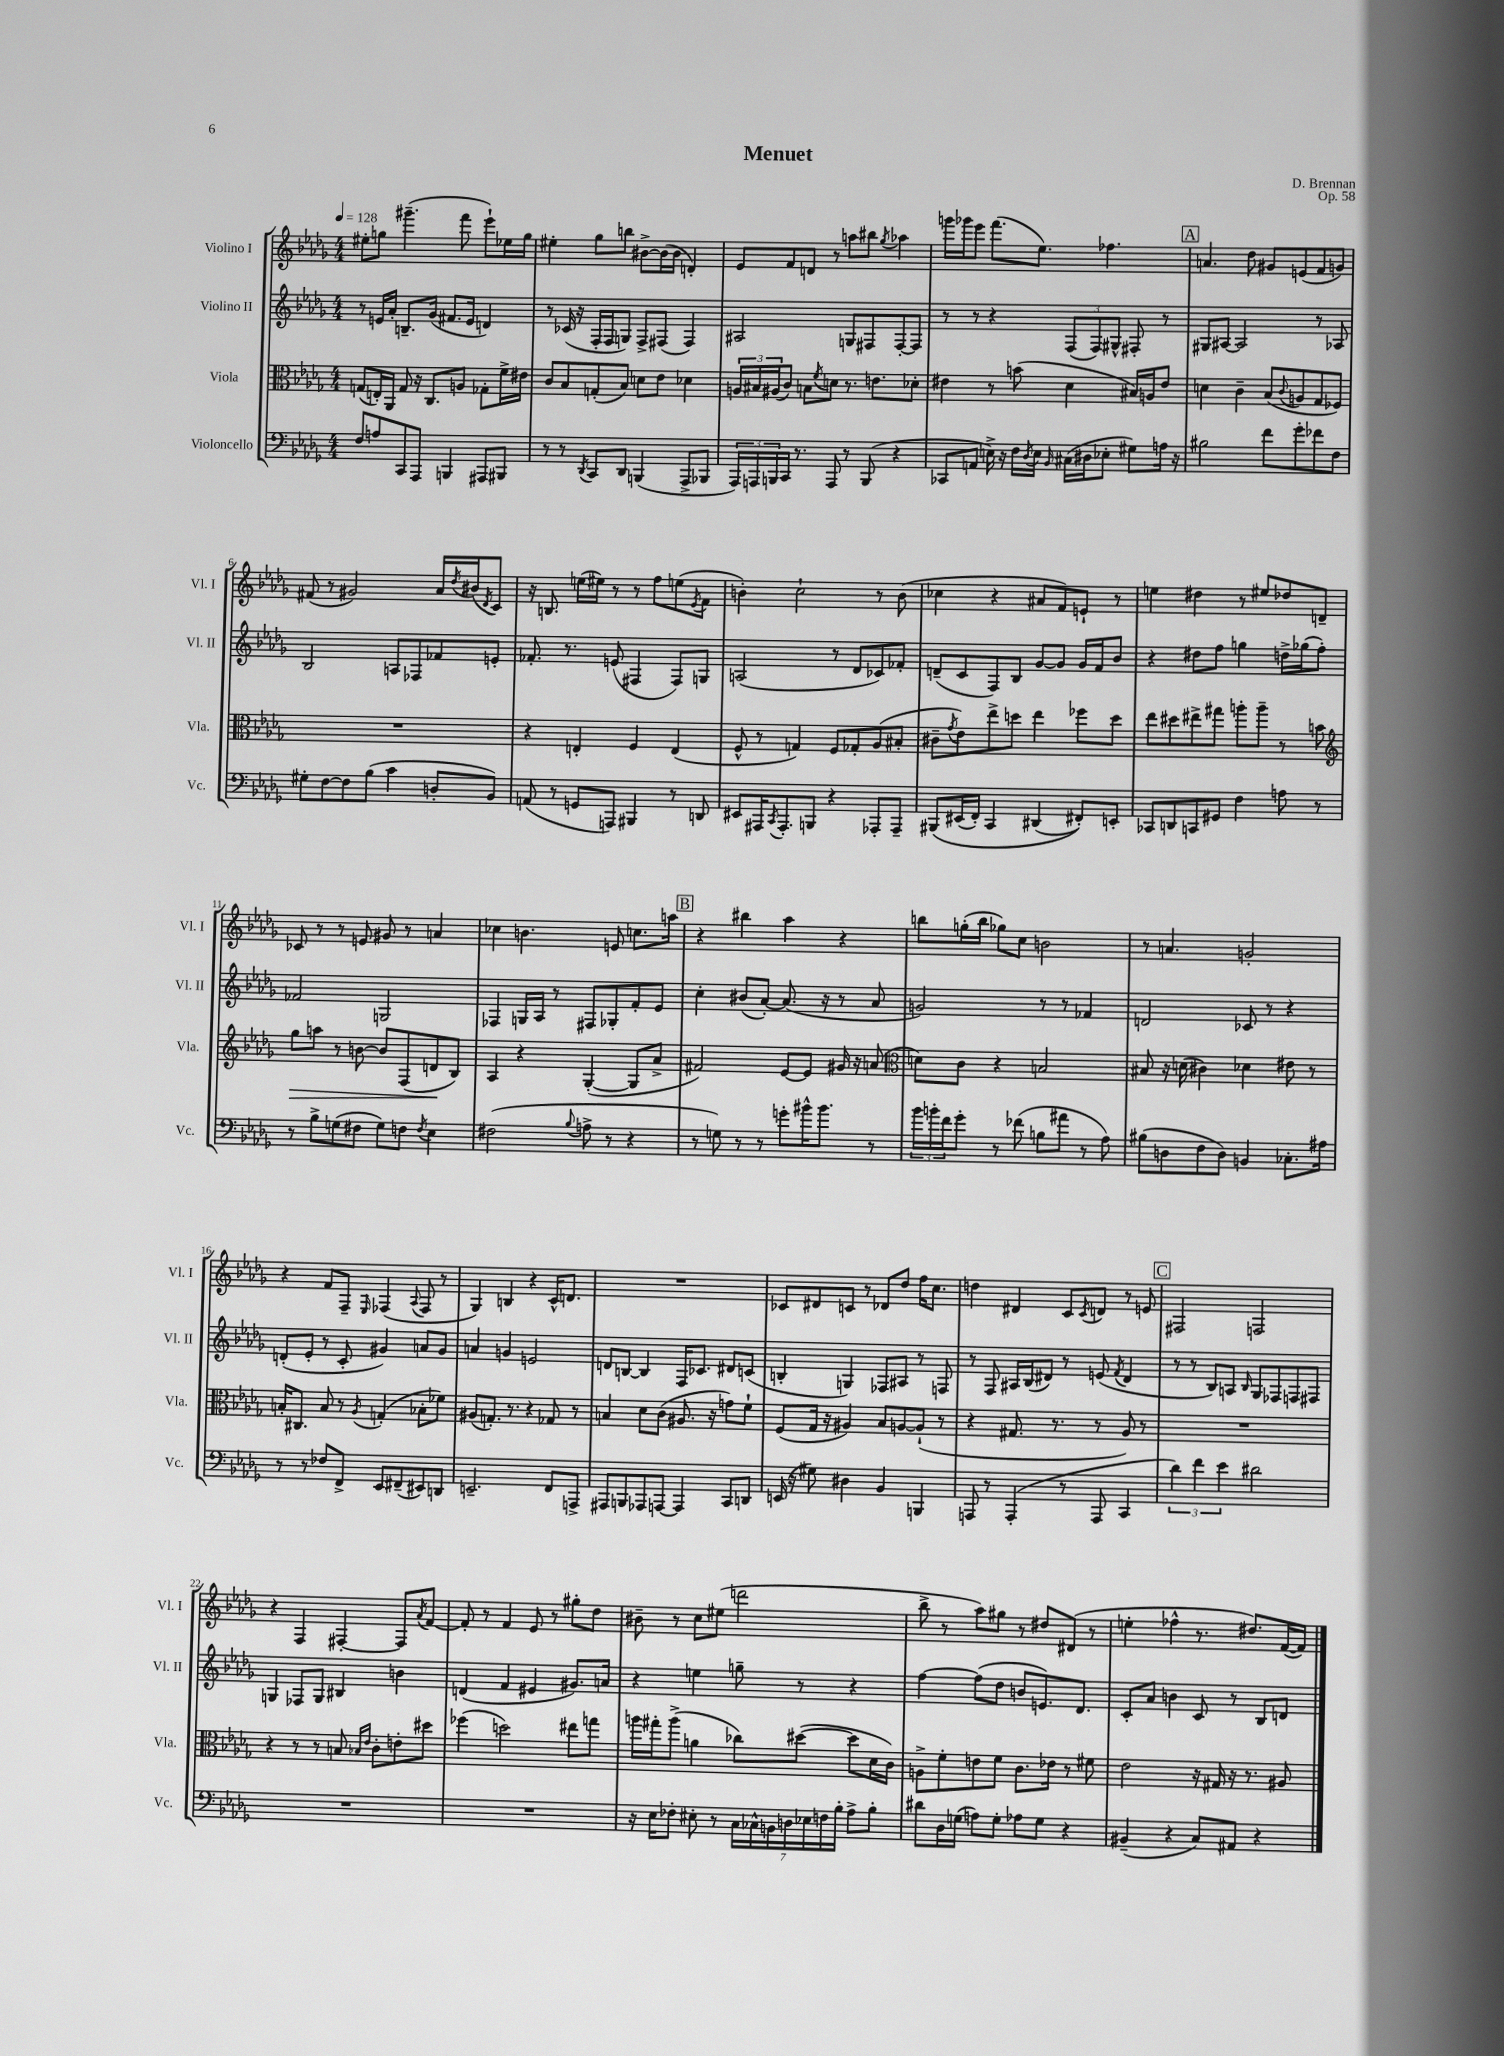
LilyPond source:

\header { title = "Menuet" composer = "D. Brennan" opus = "Op. 58" }
<<
\new StaffGroup <<
\new Staff = "s0" \with { instrumentName = "Violino I" shortInstrumentName = "Vl. I" } {
    \clef treble \key des \major \numericTimeSignature \time 4/4 \tempo 4 = 128
    eis''8-. g''8 gis'''4.--( f'''8 ees'''8-!) ees''16 g''16 |
    eis''4-. ges''8 b''8 bis'8~-> bis'16( bis'16 d'4-.) |
    ees'8 f'8 d'8 r8 a''8 bis''8 \acciaccatura { ges''8 } aes''4 |
    g'''16 ges'''16 ees'''8 f'''8.( ees''8.) fes''4. |
    \mark \markup { \box "A" } a'4. des''8 gis'8 e'8( f'8 g'8) |
    fis'8( r8 gis'2) aes'16 \acciaccatura { des''8 } bis'16( \acciaccatura { des'8 } c'8) |
    r16 b8. e''16( eis''16) r8 r8 f''8 e''8( \acciaccatura { ees'8 } f'8 |
    b'4-.) c''2-! r8 b'8( |
    ces''4 r4 ais'8 f'8) e'8-! r8 |
    e''4 dis''4 r8 eis''8 des''8 d'8-- |
    ces'8 r8 r8 e'8 gis'8 r8 a'4 |
    ces''4 b'4. e'8 c''8. a''16 |
    \mark \markup { \box "B" } r4 bis''4 aes''4 r4 |
    b''8 g''16-.( b''16 ges''8) c''8 b'2 |
    r8 a'4. g'2-. |
    r4 f'8 f8-- \grace { ees16 } fes4( \appoggiatura { aes8 } fes8 r8 |
    ges4) b4 r4 c'16-^ d'8. |
    R1 |
    ces'8 dis'8 c'8 r8 des'8 des''8 f''16 c''8. |
    d''4 dis'4 c'8 \acciaccatura { c'8 } d'8 r8 e'8 |
    \mark \markup { \box "C" } fis2 f2 |
    r4 f4 fis4~-. fis8 \acciaccatura { aes'8 } f'8~ |
    f'8-. r8 f'4 ees'8 r8 gis''8-. des''8 |
    bis'8-- r8 c''8 eis''8( d'''2 |
    bes''8-> r8 aes''8) gis''8 r8 dis''8 dis'8( r8 |
    e''4-. fes''4-^ r8. dis''8.) f'16~( f'16) \bar "|." |
}
\new Staff = "s1" \with { instrumentName = "Violino II" shortInstrumentName = "Vl. II" } {
    \clef treble \key des \major \numericTimeSignature \time 4/4
    r8 e'16 aes'16-. b8.-- ges'16( fis'8. e'16 d'4) |
    r8 ces'16( r16 f16-. f16 g8) f8-> fis8( fis4) |
    ais2 g8 fis8 fis8~-. fis8 |
    r8 r8 r4 \tuplet 3/2 { f8( f8) gis8-^ } fis8-. r8 |
    \mark \markup { \box "A" } gis8 ais8~ ais2 r8 aes8 |
    bes2 a8 fes8 fes'8 e'8-. |
    fes'8.-. r8. e'8( fis4 fis8) g8 |
    a2( r8 des'8 ces'8) fes'8-. |
    d'8--( c'8 f8) bes8 ges'8~ ges'8 ges'16 f'16 bes'8 |
    r4 dis''8 f''8 g''4 d''16-> ges''16( f''8-.) |
    fes'2 g2 |
    fes4 g16 aes16 r8 fis8 ges8-. f'8-. ees'8 |
    \mark \markup { \box "B" } c''4-. bis'8( aes'8~-.) aes'8.( r16 r8 aes'8 |
    g'2) r8 r8 fes'4 |
    d'2 ces'8 r8 r4 |
    d'8-.( ees'8-. r8 c'8-. gis'4) a'8 gis'8 |
    a'4 g'4 e'2 |
    d'8 b8~ b4 f16 ces'8. dis'8 c'8( |
    b4-. g4) fes8 ais8 r8 f8 |
    r8 f8 ais16 bes16( dis'8) r8 e'8( \acciaccatura { f'8 } dis'4 |
    \mark \markup { \box "C" } r8 r8 bes8) a8 \grace { bes16 } ges8 fes8 f8 fis8 |
    g4 fes8 g8 bis4 b'4 |
    d'4( f'4 eis'4 gis'8.) a'16 |
    r4 e''4 g''8-- r8 r4 |
    f''4~ f''8( des''8 b'8 e'8.) des'8. |
    c'8-. aes'8 b'4 c'8 r8 bes8 d'8 \bar "|." |
}
\new Staff = "s2" \with { instrumentName = "Viola" shortInstrumentName = "Vla." } {
    \clef alto \key des \major \numericTimeSignature \time 4/4
    g8( e16-.) aes,16 g8 r16 c8. a8 ges8-. f'16-> eis'16 |
    c'8 bes8 g8-.( bes8) d'8 ees'8 des'4 |
    \tuplet 3/2 { a16 bis16 ais16( } c'8) b8 \acciaccatura { f'8 } d'8 r8. e'8. des'8-. |
    eis'4 r8 b'8( des'4 bis16) a16 eis'8 |
    \mark \markup { \box "A" } d'4 c'4-- bes8( \appoggiatura { c'8 } a8 ges8 fes8) |
    R1 |
    r4 e4-. f4 e4( |
    f8-^ r8 g4) f8 ges8-. aes8( bis8-. |
    cis'8-- \acciaccatura { ges'8 } ees'8) ees''8-> d''8 ees''4 fes''8 d''8 |
    ees''8 dis''8 eis''8-> gis''8 a''8-. a''8-- r8 b'8 |
    \clef treble ges''8\> a''8 r8 b'8~ b'8 f8( d'8\! bes8) |
    aes4 r4 ges4~-.( ges8 aes'8-> |
    \mark \markup { \box "B" } fis'2) ees'8~ ees'8 gis'16 r16 a'8( |
    \clef alto d'8) c'8 r4 b2 |
    bis8 r16 d'16( cis'4) des'4 eis'8 r8 |
    b16-. cis8. b8 r8 \acciaccatura { aes8 } g4-.( bes8-. fes'8) |
    ais8( g8.-.) r8. r4 ges8 r8 |
    b4 des'8 c'8( ais8. r16 g'8) f'8-! |
    f8( ges16 r16 ais4) bes8 a8~ a8-!( r8 |
    r4 gis8. r8. r8 aes8) r8 |
    \mark \markup { \box "C" } R1 |
    r4 r8 r8 b8 \grace { bes16 ees'16 } c'8-. e'8-. dis''8 |
    fes''4( d''2) eis''8 g''8 |
    a''16 gis''16-. a''8->( a'4 ces''8) dis''8~( dis''8 des'16 c'16) |
    a8-> f'8-. e'8 f'8 c'8. ees'16 r8 fis'8 |
    ees'2 r16 gis16 r16 r8. ais8 \bar "|." |
}
\new Staff = "s3" \with { instrumentName = "Violoncello" shortInstrumentName = "Vc." } {
    \clef bass \key des \major \numericTimeSignature \time 4/4
    f8 a8 c,8 aes,,8 b,,4 ais,,8 bis,,8 |
    r8 r8 \acciaccatura { des,8 } c,8 des,8 b,,4( aes,,8-> bes,,8 |
    \tuplet 3/2 { aes,,16) a,,16 b,,16 } c,16 r8. a,,8 r8 b,,8( r4 |
    ces,8 a,8 e16->) r16 f16 \acciaccatura { des8 } e16 \grace { bes,16 } cis16( dis16 ees8-. gis8) a16 r16 |
    \mark \markup { \box "A" } bis2 f'8 ges'8-. fes'8 f8 |
    gis8-. f8~ f8 bes8( c'4 d8-. bes,8) |
    a,8( r8 g,8 a,,8) bis,,4 r8 d,8 |
    eis,8 ais,,16 \acciaccatura { c,8 } ais,,8.-. b,,8 r4 aes,,8-. aes,,8-- |
    bis,,8\( eis,16( f,16-.) c,4 dis,4( fis,8-.)\) e,8-. |
    ces,8 d,8 c,8 gis,8 f4 a8 r8 |
    r8 bes8-> g8( fis8 g8) f8 \acciaccatura { f8 } ees4 |
    fis2( \appoggiatura { bes8 } a8-> r8 r4 |
    \mark \markup { \box "B" } r8 g8) r8 r8 g'8-. bis'16-^ bis'8. r8 |
    \tuplet 3/2 { bes'16 b'16-. f'16 } ges'8-. r8 fes'8( b8 ais'8 r8 aes8) |
    bis8( d8 f8 d8) b,4 ces8.-. ais16 |
    r8 r8 fes8 f,8-> ees,8 fis,8--( eis,8) d,8 |
    e,2.-- f,8 a,,8-> |
    ais,,8 b,,8 aes,,8 a,,8~ a,,4 c,8 d,8 |
    e,16( r16 gis8) dis4 bes,4 b,,4 |
    a,,8 r8 a,,4-.( r8 a,,8 c,4 |
    \mark \markup { \box "C" } \tuplet 3/2 { des'4) f'4 ees'4 } dis'2 |
    R1 |
    R1 |
    r16 ees16 fes8-. eis8-. r8 \tuplet 7/4 { c16 ces16-^ b,16 d16 ees16 f16 bes16-. } aes8-> bes8-. |
    dis'8 des16 g16( a8) g8-. aes8 g8 r4 |
    bis,4--( r4 c8) ais,8 r4 \bar "|." |
}
>>
>>
